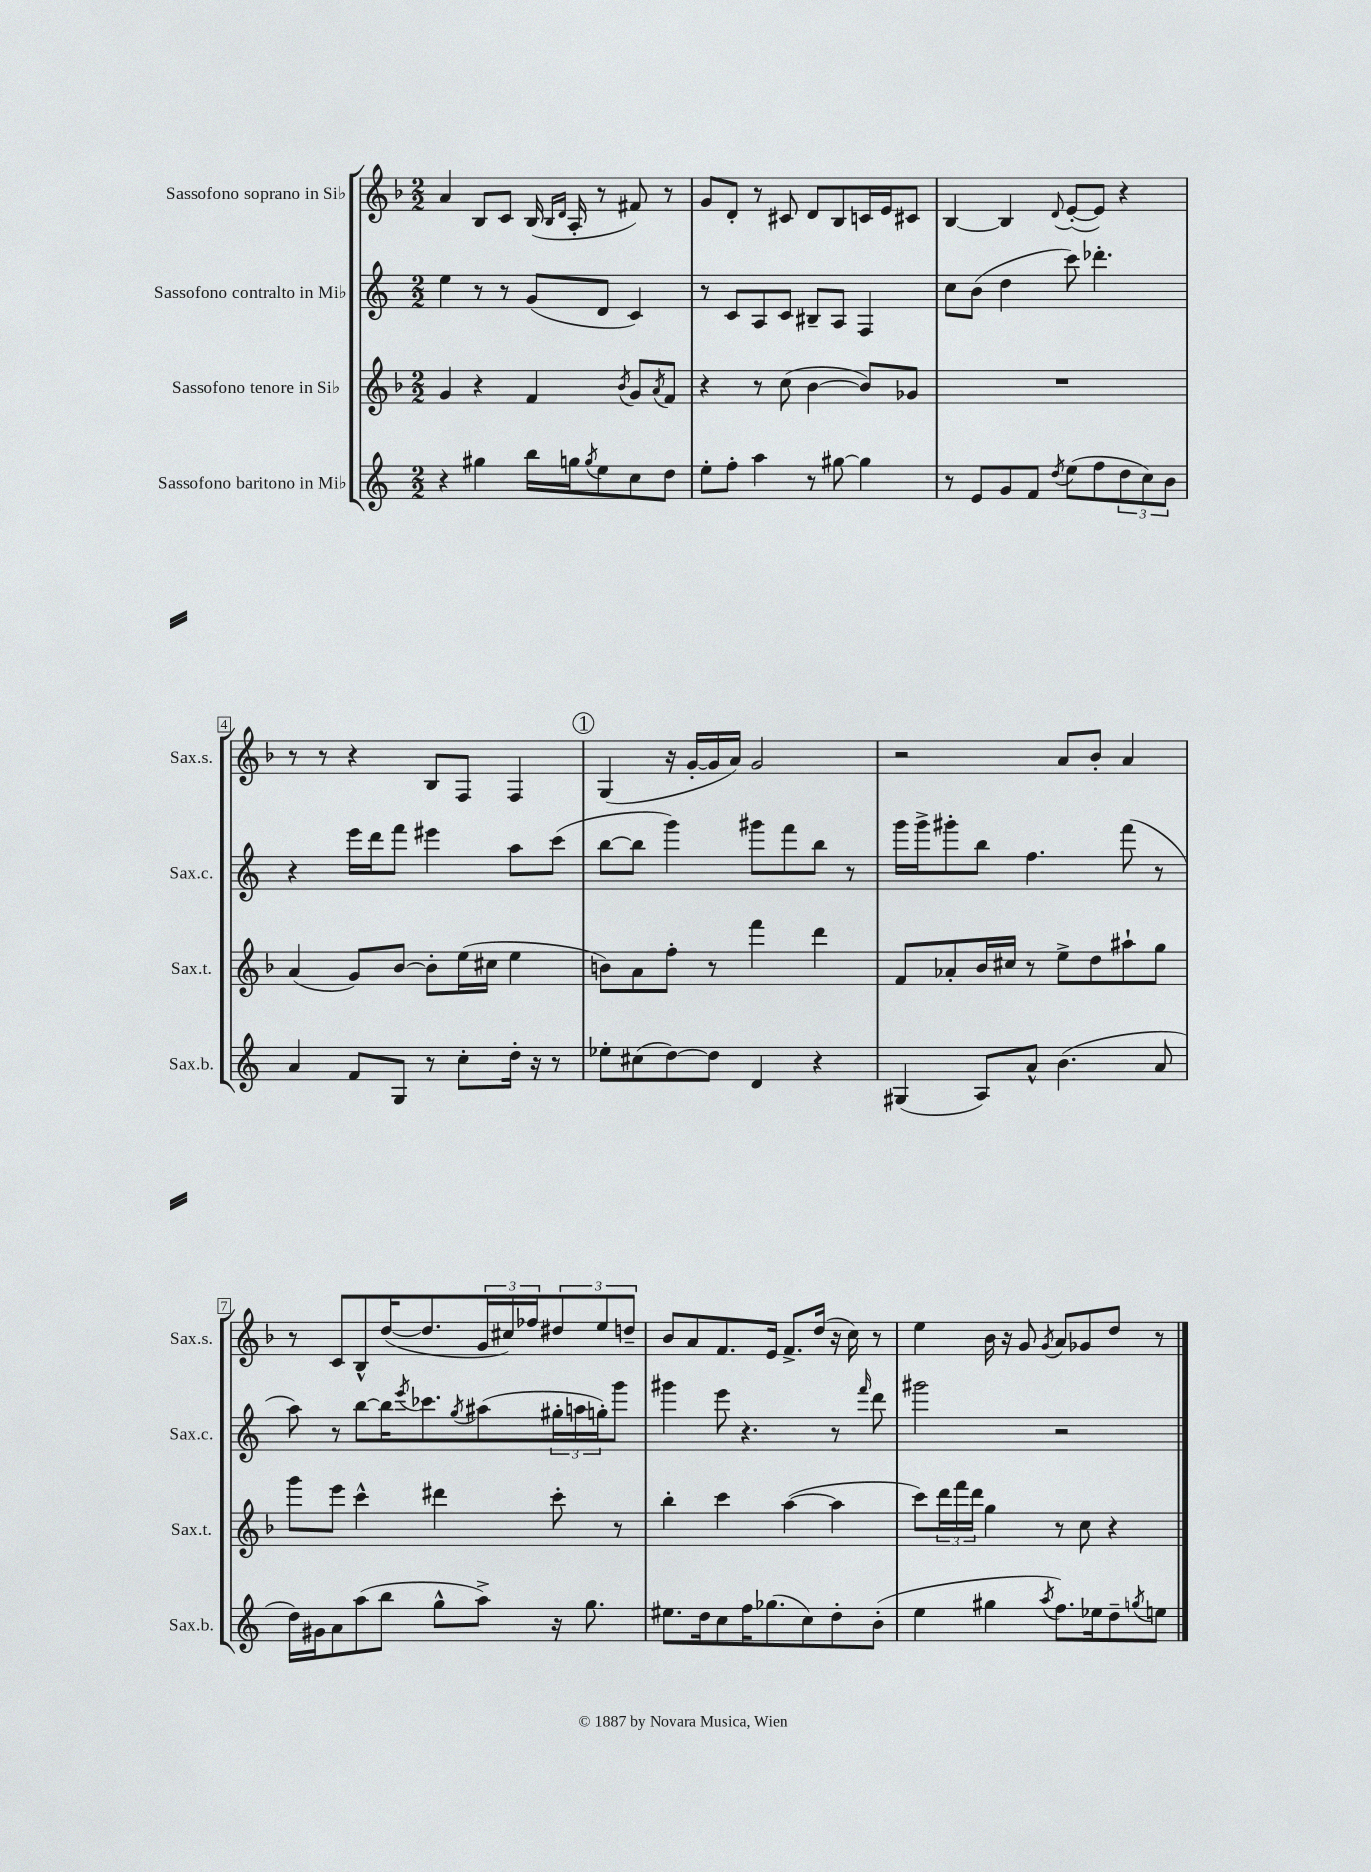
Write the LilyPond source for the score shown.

<<
\new StaffGroup <<
\new Staff = "s0" \with { instrumentName = "Sassofono soprano in Sib" shortInstrumentName = "Sax.s." } {
    \clef treble \key f \major \numericTimeSignature \time 2/2
    a'4 bes8 c'8 bes16( \grace { bes16 d'16 } a16-. r8 fis'8) r8 |
    g'8 d'8-. r8 cis'8 d'8 bes8 c'16 e'16 cis'8 |
    bes4~ bes4 \appoggiatura { d'8 } e'8~-.( e'8) r4 |
    r8 r8 r4 bes8 f8 f4 |
    \mark \markup { \circle "1" } g4( r16 g'16~-. g'16 a'16) g'2 |
    r2 a'8 bes'8-. a'4 |
    r8 c'8 bes8-^ d''16~( d''8. \tuplet 3/2 { g'16 cis''16) fes''16 } \tuplet 3/2 { dis''8 e''8 d''8-- } |
    bes'8 a'8 f'8. e'16 f'8.-> d''16( r16 c''16) r8 |
    e''4 bes'16 r16 g'8 \acciaccatura { g'8 } a'8 ges'8 d''8 r8 \bar "|." |
}
\new Staff = "s1" \with { instrumentName = "Sassofono contralto in Mib" shortInstrumentName = "Sax.c." } {
    \clef treble \key c \major \numericTimeSignature \time 2/2
    e''4 r8 r8 g'8( d'8 c'4) |
    r8 c'8 a8 c'8 bis8-- a8 f4 |
    c''8 b'8( d''4 c'''8) des'''4.-. |
    r4 e'''16 d'''16 f'''8 eis'''4 a''8 c'''8( |
    \mark \markup { \circle "1" } b''8~ b''8 g'''4) gis'''8 f'''8 b''8 r8 |
    g'''16 g'''16-> gis'''8-. b''8 f''4. f'''8( r8 |
    a''8) r8 b''8~ b''16 \acciaccatura { e'''8 } ces'''8. \acciaccatura { g''8 } ais''8( \tuplet 3/2 { gis''16-. a''16 g''16-.) } g'''8 |
    gis'''4 e'''8 r4. r8 \grace { f'''16 } d'''8 |
    gis'''2 r2 \bar "|." |
}
\new Staff = "s2" \with { instrumentName = "Sassofono tenore in Sib" shortInstrumentName = "Sax.t." } {
    \clef treble \key f \major \numericTimeSignature \time 2/2
    g'4 r4 f'4 \acciaccatura { bes'8 } g'8 \acciaccatura { a'8 } f'8 |
    r4 r8 c''8( bes'4~ bes'8) ges'8 |
    R1 |
    a'4( g'8) bes'8~ bes'8-. e''16( cis''16 e''4 |
    \mark \markup { \circle "1" } b'8) a'8 f''8-. r8 f'''4 d'''4 |
    f'8 aes'8-. bes'16 cis''16 r8 e''8-> d''8 ais''8-! g''8 |
    g'''8 e'''8 c'''4-^ dis'''4 c'''8-. r8 |
    bes''4-. c'''4 a''4~( a''4 |
    c'''8) \tuplet 3/2 { d'''16 f'''16 d'''16 } g''4 r8 c''8 r4 \bar "|." |
}
\new Staff = "s3" \with { instrumentName = "Sassofono baritono in Mib" shortInstrumentName = "Sax.b." } {
    \clef treble \key c \major \numericTimeSignature \time 2/2
    r4 gis''4 b''16 g''16 \acciaccatura { g''8 } e''8 c''8 d''8 |
    e''8-. f''8-. a''4 r8 gis''8~ gis''4 |
    r8 e'8 g'8 f'8 \acciaccatura { d''8 } e''8( f''8 \tuplet 3/2 { d''8 c''8) b'8 } |
    a'4 f'8 g8 r8 c''8-. d''16-. r16 r8 |
    \mark \markup { \circle "1" } ees''8-. cis''8( d''8~) d''8 d'4 r4 |
    gis4( a8) a'8-^ b'4.( a'8 |
    d''16) gis'16 a'8 a''8( b''8 g''8-^ a''8->) r16 g''8. |
    eis''8. d''16 c''8 f''16 ges''8.( c''8) d''8-. b'8-.( |
    e''4 gis''4 \acciaccatura { a''8 } f''8.) ees''16 d''8-- \acciaccatura { g''8 } e''8 \bar "|." |
}
>>
>>
\layout { \context { \Score \override BarNumber.stencil = #(make-stencil-boxer 0.1 0.3 ly:text-interface::print) } }
